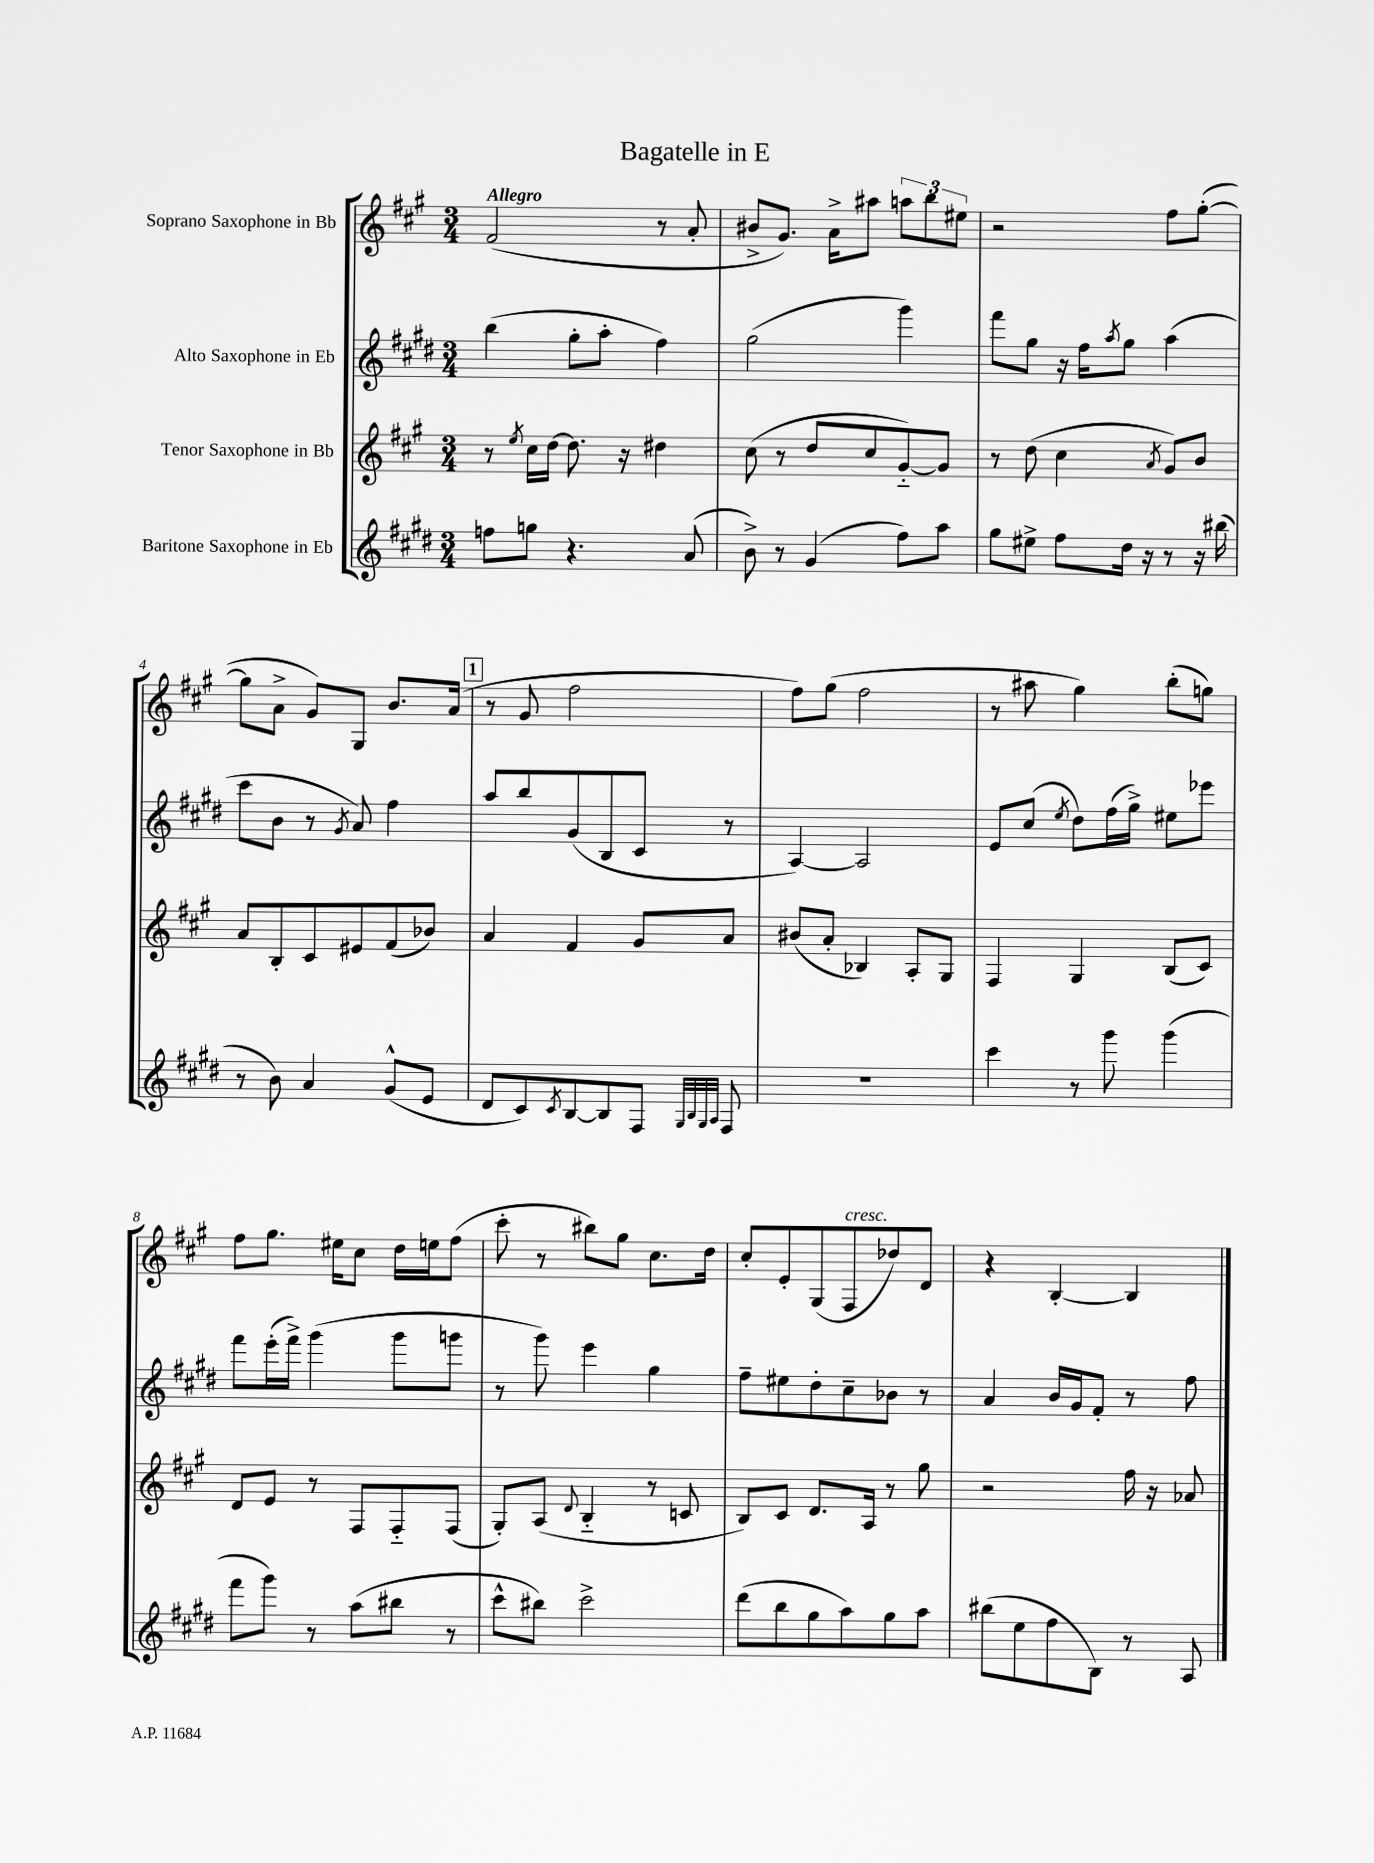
\header { title = "Bagatelle in E" }
<<
\new StaffGroup <<
\new Staff = "s0" \with { instrumentName = "Soprano Saxophone in Bb" } {
    \clef treble \key a \major \numericTimeSignature \time 3/4 \tempo "Allegro"
    fis'2( r8 a'8-. |
    bis'8-> gis'8.) a'16-> ais''8 \tuplet 3/2 { a''8 b''8 eis''8 } |
    r2 fis''8 gis''8~-.( |
    gis''8 a'8-> gis'8) gis8 b'8. a'16( |
    \mark \markup { \box "1" } r8 gis'8 fis''2 |
    fis''8) gis''8( fis''2 |
    r8 ais''8 gis''4) b''8-.( g''8) |
    fis''8 gis''8. eis''16 cis''8 d''16 e''16 fis''8( |
    cis'''8-. r8 bis''8) gis''8 cis''8. d''16 |
    cis''8-. e'8-. gis8( fis8^\markup { \italic "cresc." } des''8) d'8 |
    r4 b4~-. b4 \bar "|." |
}
\new Staff = "s1" \with { instrumentName = "Alto Saxophone in Eb" } {
    \clef treble \key e \major \numericTimeSignature \time 3/4
    b''4( gis''8-. a''8-. fis''4) |
    gis''2( gis'''4) |
    fis'''8 gis''8 r16 fis''16 \acciaccatura { a''8 } gis''8 a''4( |
    cis'''8 b'8 r8 \acciaccatura { gis'8 } a'8) fis''4 |
    \mark \markup { \box "1" } a''8 b''8 gis'8( b8 cis'8 r8 |
    a4~) a2 |
    e'8 cis''8( \acciaccatura { e''8 } dis''8) fis''16( gis''16->) eis''8 ees'''8 |
    fis'''8 e'''16-.( fis'''16->) gis'''4( gis'''8 g'''8 |
    r8 gis'''8) e'''4 gis''4 |
    fis''8-- eis''8 dis''8-. cis''8-- bes'8 r8 |
    a'4 b'16 gis'16 fis'8-. r8 fis''8 \bar "|." |
}
\new Staff = "s2" \with { instrumentName = "Tenor Saxophone in Bb" } {
    \clef treble \key a \major \numericTimeSignature \time 3/4
    r8 \acciaccatura { e''8 } cis''16 d''16~ d''8. r16 dis''4 |
    cis''8( r8 d''8 cis''8 gis'8~-_) gis'8 |
    r8 d''8( cis''4 \acciaccatura { a'8 } gis'8) b'8 |
    a'8 b8-. cis'8 eis'8 fis'8( bes'8) |
    \mark \markup { \box "1" } a'4 fis'4 gis'8 a'8 |
    bis'8( a'8-. bes4) a8-. gis8 |
    fis4 gis4 b8( cis'8) |
    d'8 e'8 r8 fis8 fis8-_ fis8( |
    gis8-.) a8( \appoggiatura { d'8 } b4-_ r8 c'8 |
    b8) cis'8 d'8. a16 r8 gis''8 |
    r2 fis''16 r16 aes'8 \bar "|." |
}
\new Staff = "s3" \with { instrumentName = "Baritone Saxophone in Eb" } {
    \clef treble \key e \major \numericTimeSignature \time 3/4
    f''8 g''8 r4. a'8( |
    b'8->) r8 gis'4( fis''8) a''8 |
    gis''8 eis''8-> fis''8 dis''16 r16 r8 r16 bis''16( |
    r8 b'8) a'4 gis'8-^( e'8 |
    \mark \markup { \box "1" } dis'8 cis'8) \acciaccatura { cis'8 } b8~ b8 fis8 \grace { gis32 b32 gis32 a32 } fis8 |
    R2. |
    cis'''4 r8 gis'''8 gis'''4( |
    fis'''8 gis'''8) r8 a''8( bis''8 r8 |
    cis'''8-^ bis''8) cis'''2-> |
    dis'''8( b''8 gis''8 a''8) gis''8 a''8 |
    bis''8( e''8 fis''8 b8) r8 a8 \bar "|." |
}
>>
>>
